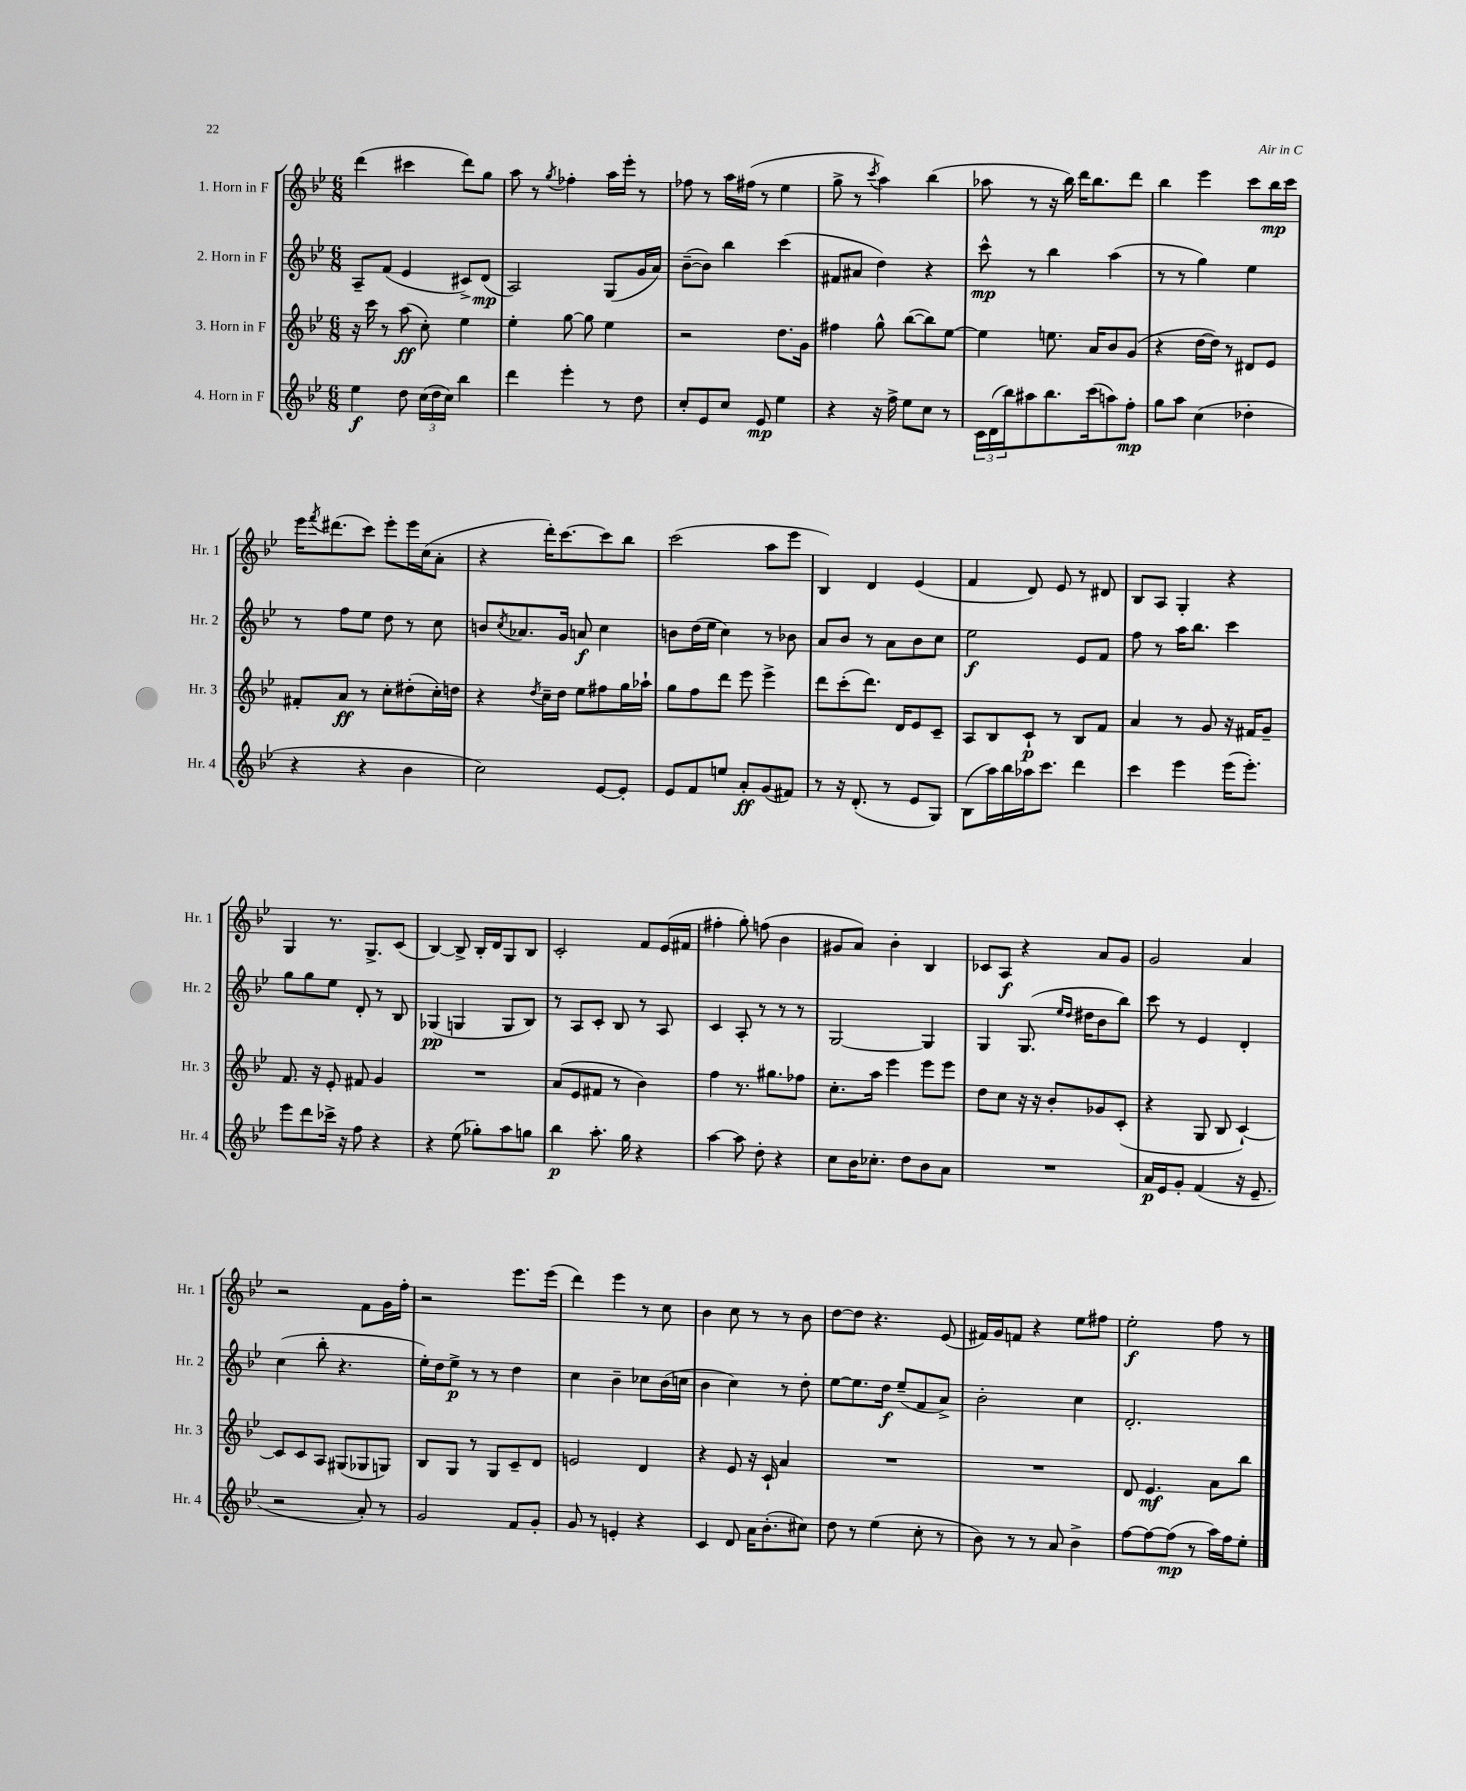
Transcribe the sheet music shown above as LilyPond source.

<<
\new StaffGroup <<
\new Staff = "s0" \with { instrumentName = "1. Horn in F" shortInstrumentName = "Hr. 1" } {
    \clef treble \key bes \major \numericTimeSignature \time 6/8
    d'''4( cis'''4 d'''8) g''8 |
    a''8 r8 \acciaccatura { g''8 } fes''4-. a''16 ees'''16-. r8 |
    fes''8 r8 a''16 fis''16( r8 ees''4 |
    g''8-> r8 \acciaccatura { c'''8 } a''4) bes''4( |
    aes''8 r8 r16 bes''16) d'''16 bes''8. d'''8 |
    bes''4 ees'''4 c'''8 bes''16\mp c'''16 |
    ees'''16 \acciaccatura { f'''8 } dis'''8.( c'''8) ees'''8-. ees'''16 c''16( a'8-. |
    r4 d'''16-.) c'''8.~ c'''8 bes''8 |
    c'''2( a''8 ees'''8 |
    bes4) d'4 ees'4( |
    f'4 d'8) ees'8 r8 dis'8 |
    bes8 a8 g4-. r4 |
    g4 r8. g8.-> c'8( |
    bes4~) bes8-> bes16-. d'16 g8 bes8 |
    c'2-. f'8 ees'16( fis'16 |
    fis''4-. g''8-.) f''8( bes'4 |
    gis'8 a'8) bes'4-. bes4 |
    ces'8 a8\f r4 a'8 g'8 |
    g'2 a'4 |
    r2 f'8 g'16 f''16-. |
    r2 ees'''8. ees'''16( |
    d'''4) ees'''4 r8 c''8 |
    bes'4 c''8 r8 r8 bes'8 |
    d''8~ d''8 r4. ees'8( |
    fis'16) g'16 f'8 r4 ees''8 fis''8 |
    ees''2-.\f f''8 r8 \bar "|." |
}
\new Staff = "s1" \with { instrumentName = "2. Horn in F" shortInstrumentName = "Hr. 2" } {
    \clef treble \key bes \major \numericTimeSignature \time 6/8
    a8-- f'8( ees'4 cis'8->) d'8\mp( |
    a2) g8( g'16 a'16) |
    bes'8~--( bes'8) bes''4 c'''4( |
    fis'8 ais'8 d''4) r4 |
    c'''8-^\mp r8 bes''4 a''4( |
    r8 r8 g''4) ees''4 |
    r8 f''8 ees''8 d''8 r8 c''8 |
    b'8 \acciaccatura { c''8 } aes'8. g'16 a'8\f c''4 |
    b'8 d''16( ees''16 c''4) r8 bes'8 |
    a'8 bes'8 r8 a'8 bes'8 c''8 |
    ees''2\f ees'8 f'8 |
    f''8 r8 a''16 bes''8. c'''4 |
    g''8 g''8 ees''8 d'8-. r8 bes8 |
    ges4\pp( g4 g8 bes8) |
    r8 a8 c'8-. bes8 r8 a8 |
    c'4 a8-. r8 r8 r8 |
    g2~ g4 |
    g4 g8.( \grace { ees''16 d''16 } dis''16 bes'8 bes''8) |
    c'''8 r8 ees'4 d'4-. |
    c''4( bes''8-. r4. |
    ees''16-.) d''16 ees''8->\p r8 r8 d''4 |
    c''4 bes'4-- ces''8 bes'16( c''16 |
    bes'4 c''4) r8 d''8-. |
    ees''8~ ees''8. d''16\f ees''8--( f'8 a'8->) |
    bes'2-. c''4 |
    d'2.-. \bar "|." |
}
\new Staff = "s2" \with { instrumentName = "3. Horn in F" shortInstrumentName = "Hr. 3" } {
    \clef treble \key bes \major \numericTimeSignature \time 6/8
    r16 c'''16 r8 a''8\ff( c''8-.) ees''4 |
    ees''4-. g''8~ g''8 ees''4 |
    r2 d''8. g'16 |
    fis''4 g''8-^ bes''8~( bes''8) ees''8~ |
    ees''4 e''8. a'16 bes'8 g'8( |
    r4 d''16~ d''16) r8 dis'8 ees'8 |
    fis'8-. a'8\ff r8 c''8-. dis''8-.( c''16-.) d''16 |
    r4 \acciaccatura { d''8 } c''16-- d''16 ees''8 fis''8 g''16 aes''16-! |
    g''8 f''8 d'''8 ees'''8 ees'''4-> |
    d'''8 c'''8-.( d'''8.) d'16 ees'8 c'8-- |
    a8 bes8 c'8-!\p r8 bes8 f'8 |
    a'4 r8 g'8 r16 fis'16 g'8-- |
    f'8. r16 ees'8-. fis'8 g'4 |
    R2. |
    a'8( ees'8 fis'8 r8 bes'4) |
    f''4 r8. gis''8. fes''8 |
    c''8.-. a''16 ees'''4 ees'''8 ees'''8 |
    d''8 c''8 r16 r16 bes'8-. ges'8 c'8-.( |
    r4 g8 bes8 c'4~-!) |
    c'8 c'8 a8 gis8( ges8 g8) |
    bes8 g8 r8 g8 c'8-- d'8 |
    e'2 d'4 |
    r4 ees'8 r16 c'16-! a'4 |
    R2. |
    R2. |
    d'8 ees'4.\mf a'8 bes''8 \bar "|." |
}
\new Staff = "s3" \with { instrumentName = "4. Horn in F" shortInstrumentName = "Hr. 4" } {
    \clef treble \key bes \major \numericTimeSignature \time 6/8
    ees''4\f d''8 \tuplet 3/2 { c''16( d''16 c''16) } bes''4 |
    d'''4 ees'''4-. r8 d''8 |
    c''8-. ees'8 c''8 ees'8\mp ees''4 |
    r4 r16 f''16-> ees''8 c''8 r8 |
    \tuplet 3/2 { c'16 d'16( bes''16) } ais''8 bes''8. c'''16( a''8) f''8-.\mp |
    g''8 a''8 c''4( des''4-. |
    r4 r4 bes'4 |
    c''2) ees'8~ ees'8-. |
    ees'8 f'8 e''8 a'8-.\ff g'8( fis'8) |
    r8 r16 d'8.-.( r8 ees'8 g8) |
    bes8( a''16) bes''16 aes''16 c'''8. d'''4 |
    c'''4 ees'''4 ees'''16( ees'''8.-.) |
    ees'''8 d'''8 ces'''16-> r16 f''8 r4 |
    r4 ees''8( ges''8-.) a''8 g''8 |
    bes''4\p a''8.-. g''16 r4 |
    a''4~ a''8 d''8-. r4 |
    c''8 bes'16 ces''8.-. d''8 bes'8 a'8 |
    R2. |
    a'16\p ees'16 g'8-. f'4( r16 ees'8.-- |
    r2 a'8-.) r8 |
    g'2 f'8 g'8-. |
    g'8 r8 e'4-. r4 |
    c'4 d'8 a'16 bes'8.-.( cis''8) |
    d''8 r8 ees''4( c''8-. r8 |
    bes'8) r8 r8 a'8 bes'4-> |
    f''8~ f''8~ f''8\mp( r8 a''16) f''16 ees''8-. \bar "|." |
}
>>
>>
\layout { \context { \Score \remove "Bar_number_engraver" } }
